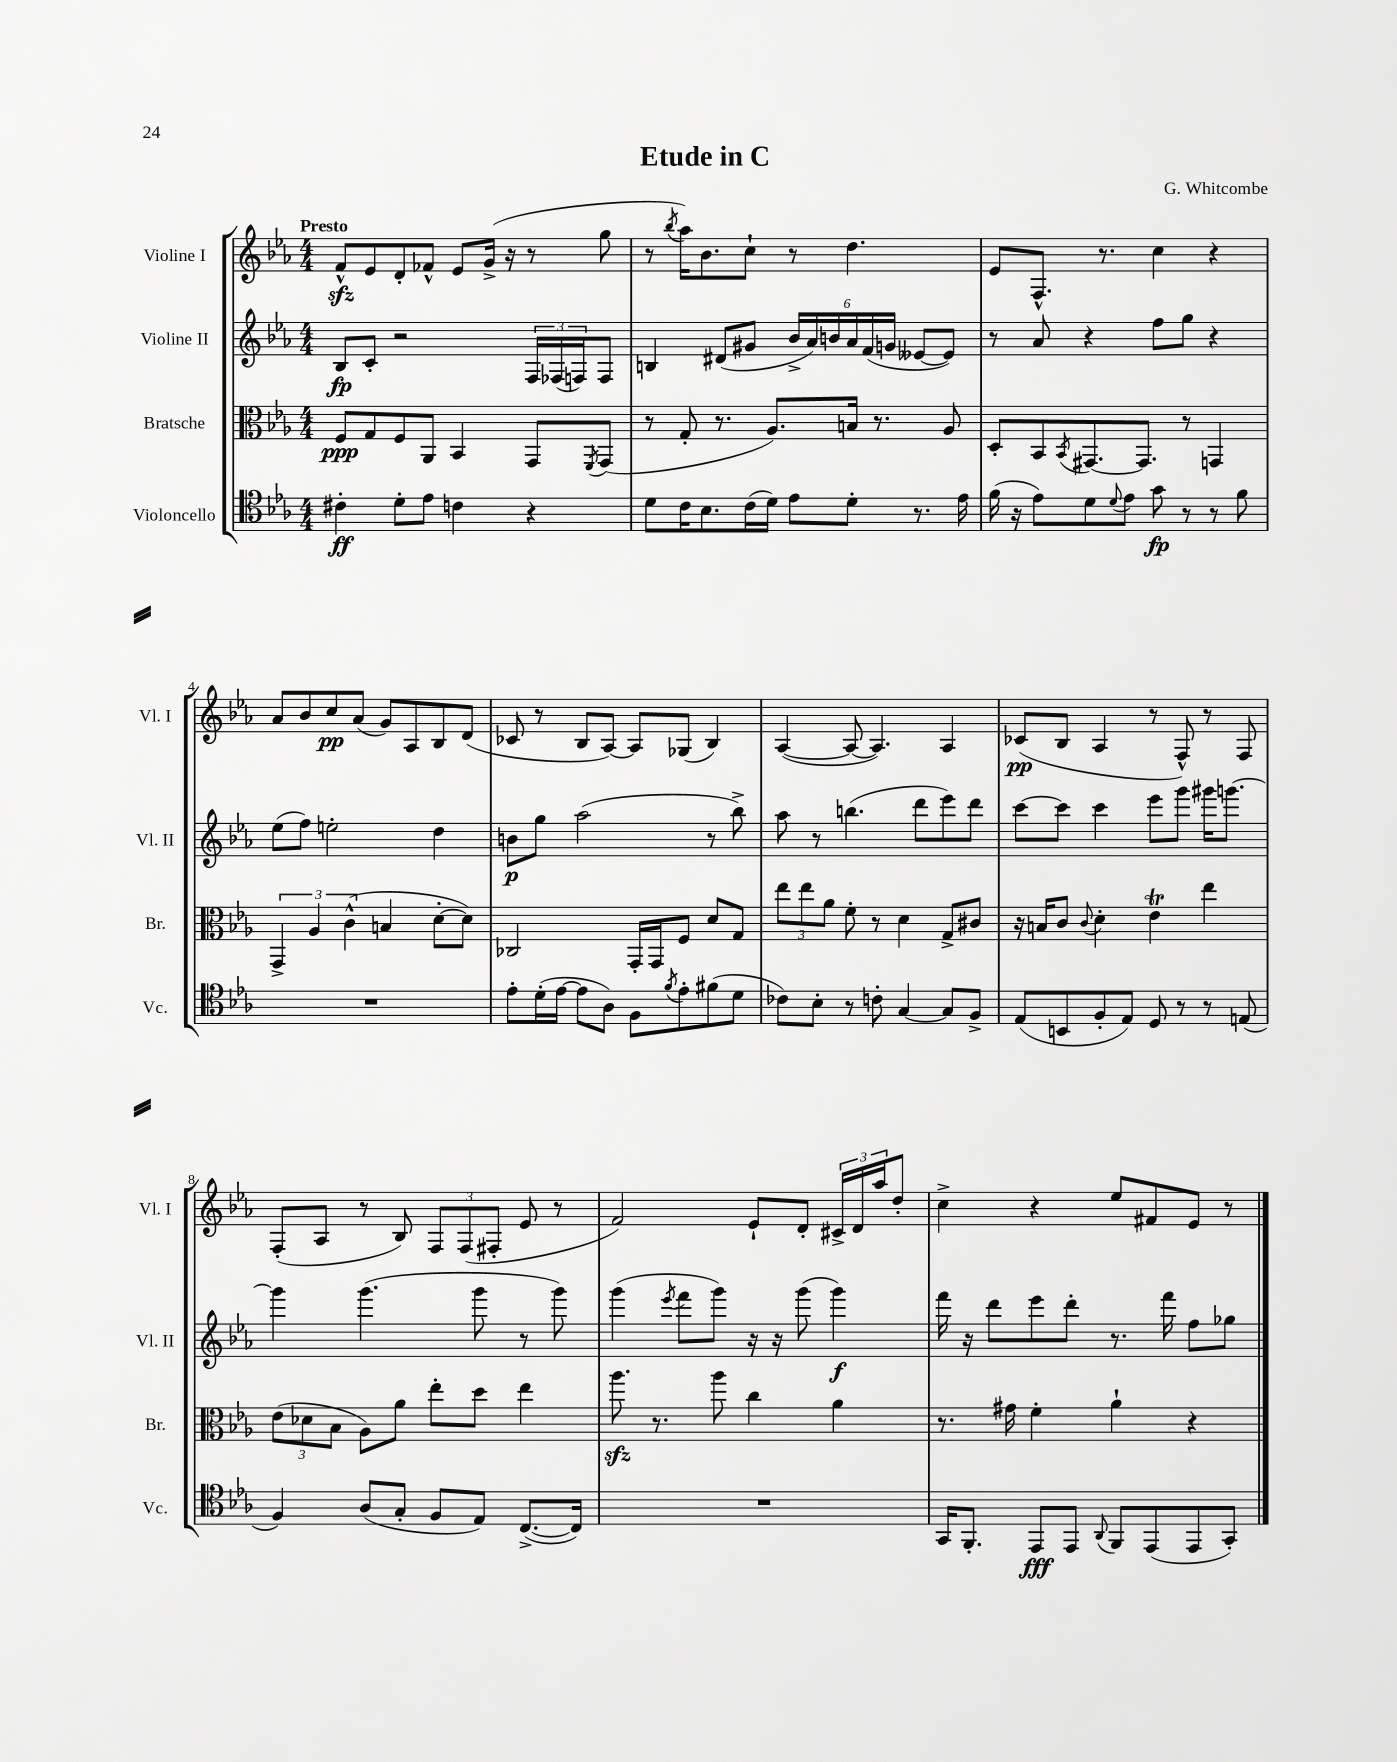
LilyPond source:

\header { title = "Etude in C" composer = "G. Whitcombe" }
<<
\new StaffGroup <<
\new Staff = "s0" \with { instrumentName = "Violine I" shortInstrumentName = "Vl. I" } {
    \clef treble \key ees \major \numericTimeSignature \time 4/4 \tempo "Presto"
    f'8-^\sfz ees'8 d'8-. fes'8-^ ees'8 g'16->( r16 r8 g''8 |
    r8 \acciaccatura { bes''8 } aes''16) bes'8. c''8-! r8 d''4. |
    ees'8 f8.-^ r8. c''4 r4 |
    aes'8 bes'8 c''8\pp aes'8( g'8) aes8 bes8 d'8( |
    ces'8 r8 bes8 aes8~) aes8 ges8( bes4) |
    aes4~( aes8~ aes4.) aes4 |
    ces'8\pp( bes8 aes4 r8 f8-^) r8 f8 |
    f8-.( aes8 r8 bes8) \tuplet 3/2 { f8 f8( fis8-. } ees'8 r8 |
    f'2) ees'8-! d'8-. \tuplet 3/2 { cis'16-> d'16 aes''16 } d''8-. |
    c''4-> r4 ees''8 fis'8 ees'8 r8 \bar "|." |
}
\new Staff = "s1" \with { instrumentName = "Violine II" shortInstrumentName = "Vl. II" } {
    \clef treble \key ees \major \numericTimeSignature \time 4/4
    bes8\fp c'8-. r2 \tuplet 3/2 { f16 fes16( f16) } f8 |
    b4 dis'8( gis'8 \tuplet 6/4 { bes'16-> aes'16) b'16 aes'16 f'16( g'16 } eeses'8~ eeses'8) |
    r8 aes'8 r4 f''8 g''8 r4 |
    ees''8( f''8) e''2-. d''4 |
    b'8\p g''8 aes''2( r8 bes''8->) |
    aes''8 r8 b''4.( d'''8 ees'''8) d'''8 |
    c'''8~ c'''8 c'''4 ees'''8 g'''8 gis'''16 g'''8.~ |
    g'''4 g'''4.( g'''8 r8 g'''8) |
    g'''4( \acciaccatura { ees'''8 } f'''8 g'''8) r16 r16 g'''8( g'''4\f) |
    f'''16 r16 d'''8 ees'''8 d'''8-. r8. f'''16 f''8 ges''8 \bar "|." |
}
\new Staff = "s2" \with { instrumentName = "Bratsche" shortInstrumentName = "Br." } {
    \clef alto \key ees \major \numericTimeSignature \time 4/4
    f8\ppp g8 f8 aes,8 bes,4 g,8 \acciaccatura { f,8 } g,8( |
    r8 g8-. r8. aes8.) b16 r8. aes8 |
    d8-. bes,8 \acciaccatura { bes,8 } gis,8.~ gis,8. r8 g,4 |
    \tuplet 3/2 { g,4-> aes4 c'4-^( } b4 d'8~-. d'8) |
    ces2 g,16-. g,16 f8 d'8 g8 |
    \tuplet 3/2 { ees''8 ees''8 aes'8 } f'8-. r8 d'4 g8-> cis'8 |
    r16 b16 c'8 \appoggiatura { c'8 } d'4-. ees'4\trill ees''4 |
    \tuplet 3/2 { ees'8( des'8 bes8 } aes8) aes'8 ees''8-. d''8 ees''4 |
    aes''8.\sfz r8. aes''8 c''4 aes'4 |
    r8. gis'16 f'4-. aes'4-! r4 \bar "|." |
}
\new Staff = "s3" \with { instrumentName = "Violoncello" shortInstrumentName = "Vc." } {
    \clef tenor \key ees \major \numericTimeSignature \time 4/4
    cis'4-.\ff d'8-. ees'8 c'4 r4 |
    d'8 c'16 bes8. c'16( d'16) ees'8 d'8-. r8. ees'16 |
    f'16( r16 ees'8) d'8 \appoggiatura { d'8 } ees'8 g'8\fp r8 r8 f'8 |
    R1 |
    ees'8-. d'16-.( ees'16~ ees'8 aes8) f8 \acciaccatura { f'8 } ees'8-. fis'8( d'8 |
    ces'8) bes8-. r8 c'8-. g4~ g8 f8-> |
    ees8( b,8 f8-. ees8) d8 r8 r8 e8( |
    f4) aes8( g8-. f8 ees8) c8.~->( c16) |
    R1 |
    g,16 f,8.-. ees,8\fff ees,8 \appoggiatura { aes,8 } f,8 ees,8( ees,8 g,8-.) \bar "|." |
}
>>
>>
